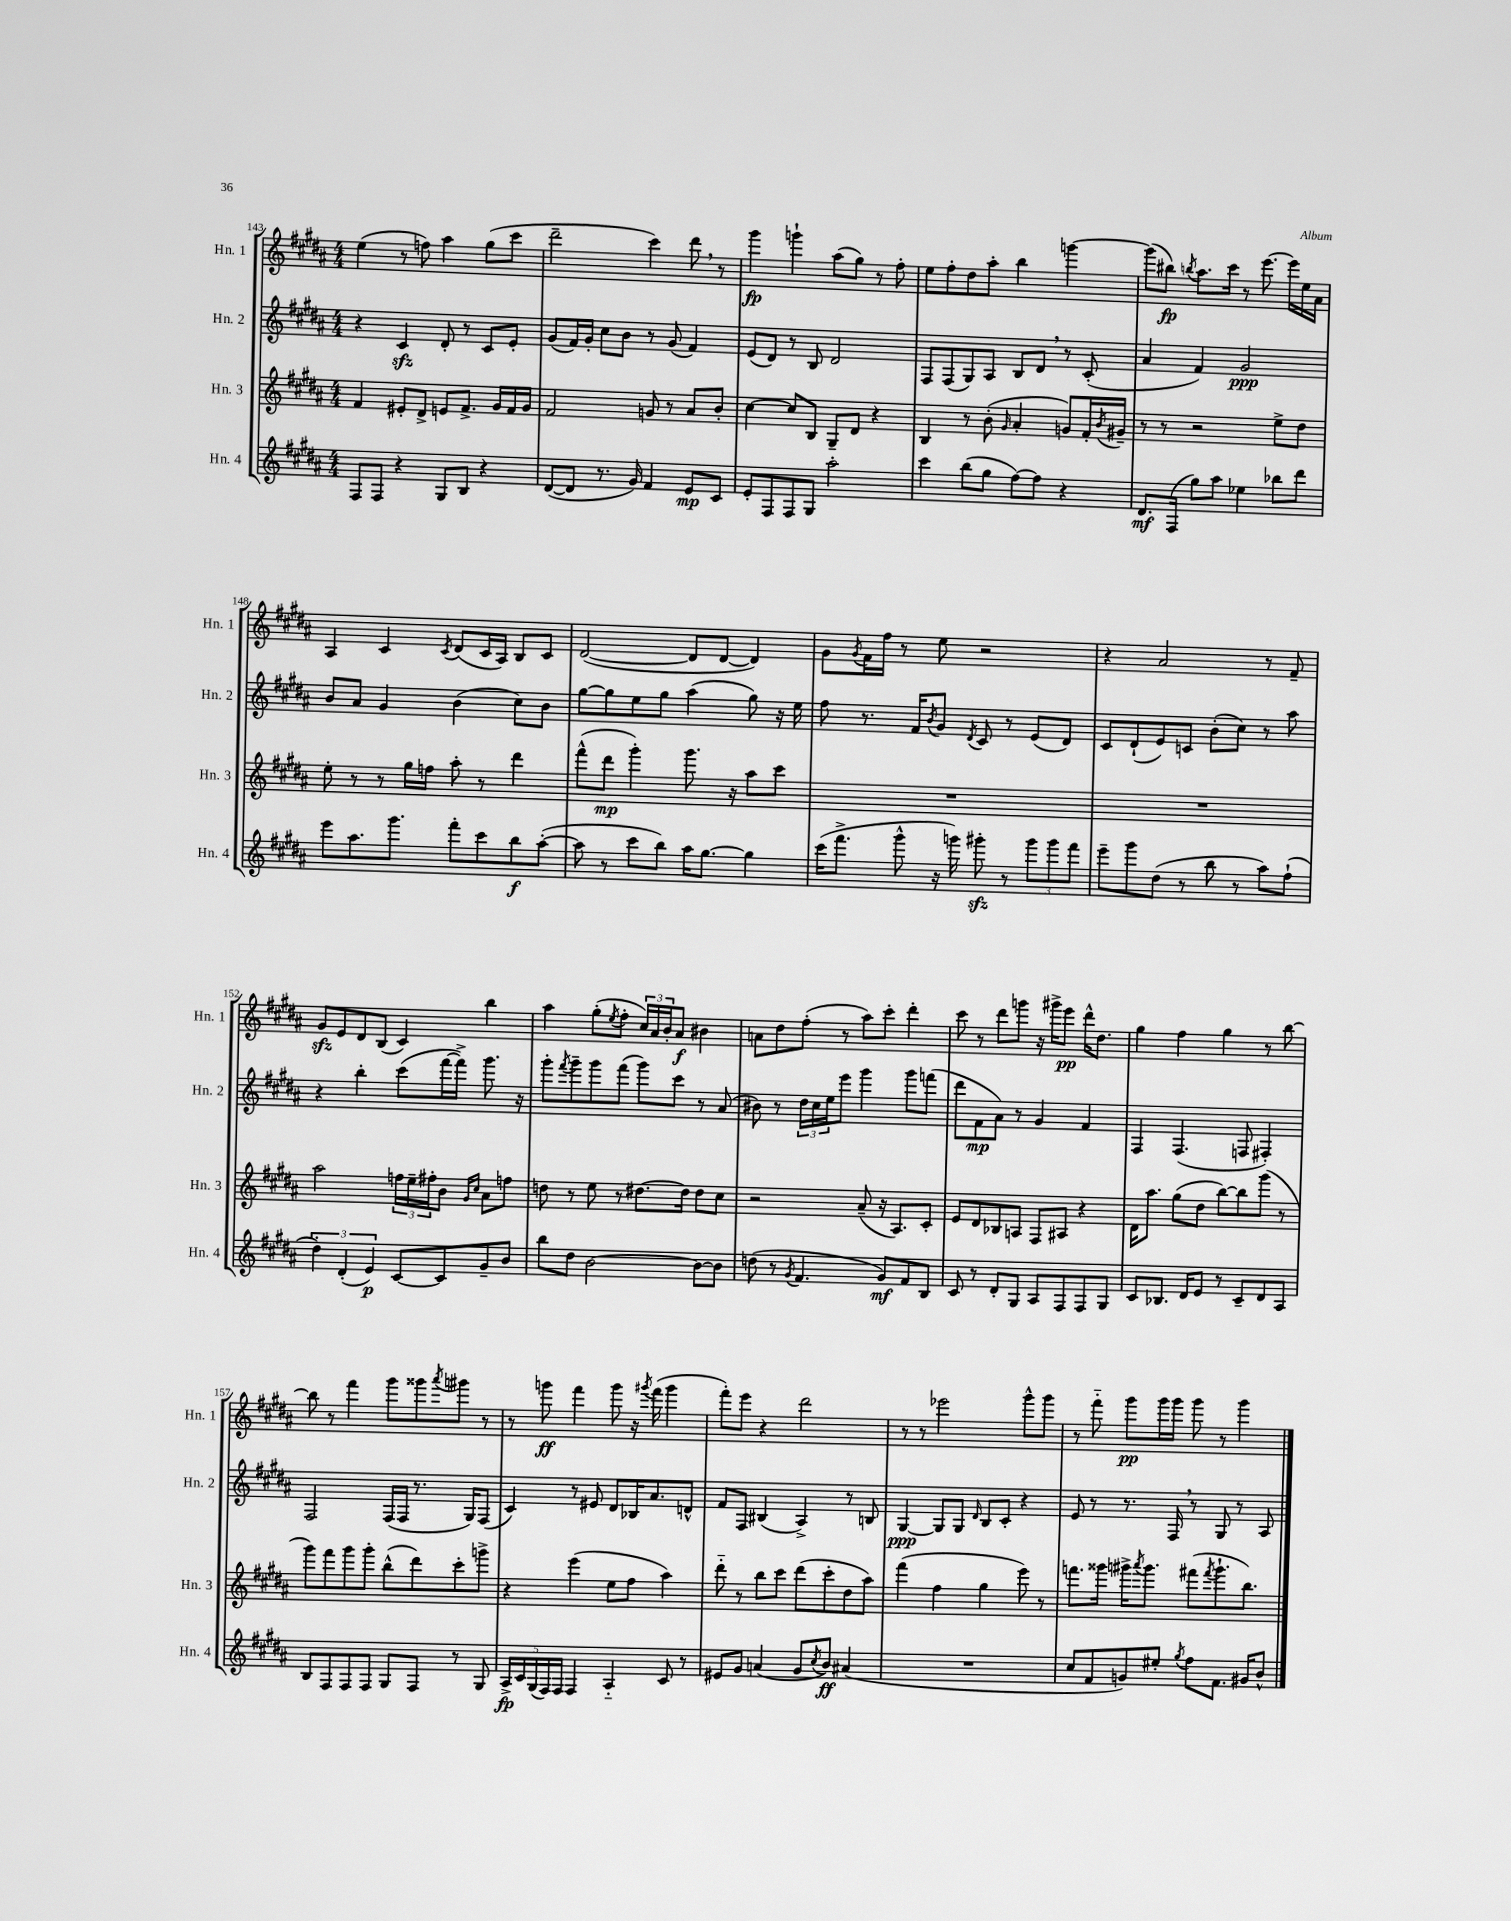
<<
\new StaffGroup <<
\new Staff = "s0" \with { instrumentName = "Hn. 1" shortInstrumentName = "Hn. 1" } {
    \clef treble \key b \major \numericTimeSignature \time 4/4
    e''4( r8 f''8) ais''4 gis''8( cis'''8 |
    dis'''2-- cis'''4) dis'''8 \breathe r8 |
    gis'''4\fp g'''4-! ais''8( gis''8) r8 fis''8-. |
    e''8 fis''8-. dis''8 ais''8-. b''4 g'''4~ |
    g'''8( bis''8\fp) \acciaccatura { b''8 } ais''8. cis'''16 r8 e'''8.~ e'''16 e''16 ais'16 |
    ais4 cis'4 \acciaccatura { cis'8 } dis'8( cis'16 ais16) b8 cis'8 |
    dis'2~( dis'8 dis'8~ dis'4) |
    gis'8 \acciaccatura { gis'8 } fis'16 fis''16 r8 e''8 r2 |
    r4 ais'2 r8 fis'8-- |
    gis'8\sfz e'8 dis'8 b8( cis'4) b''4 |
    ais''4 gis''8-.( \acciaccatura { e''8 } fis''8-. \tuplet 3/2 { cis''16) ais'16 b'16-. } ais'8\f bis'4 |
    a'8 dis''8 fis''8-.( r8 ais''8) cis'''8-. dis'''4-. |
    cis'''8 r8 dis'''8 g'''8 r16 gis'''16-> e'''8\pp dis'''16-^ dis''8. |
    gis''4 fis''4 gis''4 r8 b''8~ |
    b''8 r8 fis'''4 gis'''8 gisis'''8 \acciaccatura { ais'''8 } gis'''8 r8 |
    r8 g'''8\ff fis'''4 g'''8 r16 \acciaccatura { gis'''8 } fis'''16( gis'''4 |
    fis'''8-.) e'''8 r4 dis'''2 |
    r8 r8 ees'''2 gis'''8-^ gis'''8 |
    r8 fis'''8-_ gis'''8\pp gis'''16 gis'''16 gis'''8 r8 gis'''4 \bar "|." |
}
\new Staff = "s1" \with { instrumentName = "Hn. 2" shortInstrumentName = "Hn. 2" } {
    \clef treble \key b \major \numericTimeSignature \time 4/4
    r4 cis'4\sfz dis'8-. r8 cis'8 e'8-. |
    gis'8( fis'16) gis'16-. cis''8 b'8 r8 gis'8( fis'4) |
    e'8( dis'8) r8 b8 dis'2 |
    fis8 fis8( gis8) ais8 b8 dis'8 \breathe r8 cis'8-.( |
    ais'4 fis'4) gis'2\ppp |
    b'8 ais'8 gis'4 b'4( cis''8) b'8 |
    gis''8~ gis''8 e''8 gis''8 ais''4( gis''8) r16 e''16 |
    fis''8 r8. fis'16 \acciaccatura { b'8 } gis'8 \acciaccatura { dis'8 } cis'8 r8 e'8( dis'8) |
    cis'8 dis'8-!( e'8) c'8 b'8-.( cis''8) r8 ais''8 |
    r4 b''4-. cis'''8( fis'''16~ fis'''16->) gis'''8. r16 |
    gis'''8-. \acciaccatura { fis'''8 } gis'''8-- gis'''8 fis'''8( gis'''8) cis'''8 r8 ais'8( |
    bis'8) r8 \tuplet 3/2 { dis''16 cis''16 e''16 } e'''8 gis'''4 gis'''8 f'''8( |
    dis'''8 fis'8\mp ais'8) r8 gis'4 fis'4 |
    fis4 fis4.( f8 fis4-.) |
    fis2 fis16( fis16 r8. gis16) fis8( |
    cis'4) r8 eis'8 dis'8 bes16 ais'8. d'8-^ |
    fis'8 fis8 bis4( ais4->) r8 b8 |
    gis4~\ppp gis8 gis8 \grace { dis'16 } b8 cis'8-. r4 |
    e'8 r8 r8. fis16 \breathe r8 gis8 r8 ais8 \bar "|." |
}
\new Staff = "s2" \with { instrumentName = "Hn. 3" shortInstrumentName = "Hn. 3" } {
    \clef treble \key b \major \numericTimeSignature \time 4/4
    fis'4 eis'8-. dis'8-> e'8 fis'8.-> gis'16 fis'16 gis'16 |
    fis'2 g'8 r8 ais'8 b'8-. |
    cis''4~ cis''8 b8 gis8-- dis'8 r4 |
    b4 r8 b'8-.( \grace { gis'16 } ais'4-. g'8) fis'16-. \acciaccatura { b'8 } gis'16-- |
    r8 r8 r2 e''8-> dis''8 |
    e''8-. r8 r8 gis''16 f''16 ais''8-. r8 dis'''4 |
    fis'''8-^( dis'''8\mp gis'''4-.) gis'''8. r16 ais''8 cis'''8 |
    R1 |
    R1 |
    ais''2 \tuplet 3/2 { f''16 e''16-- fis''16-. } b'8 \grace { gis'16 cis''16 } ais'8 f''8 |
    d''8 r8 e''8 r8 dis''8.~ dis''16 dis''8 cis''8 |
    r2 ais'8--( r16 ais8.) cis'8-. |
    e'8 dis'8 bes8 a8 fis8 ais8 r4 |
    dis'16 ais''8. gis''8( dis''8 b''8~) b''8 gis'''8( r8 |
    gis'''8) fis'''8 gis'''8 gis'''8-. b''8-^( dis'''8) cis'''8-. g'''8-> |
    r4 e'''4( e''8 fis''8 ais''4) |
    dis'''8-_ r8 b''8 cis'''8 dis'''8( cis'''8-. dis''8 ais''8) |
    fis'''4( fis''4 gis''4 e'''8) r8 |
    f'''8. gisis'''16 gis'''16-> \acciaccatura { ais'''8 } gis'''8. fis'''8( \acciaccatura { fis'''8 } gis'''8.-! b''8.) \bar "|." |
}
\new Staff = "s3" \with { instrumentName = "Hn. 4" shortInstrumentName = "Hn. 4" } {
    \clef treble \key b \major \numericTimeSignature \time 4/4
    fis8 fis8 r4 gis8 b8 r4 |
    dis'8~( dis'8 r8. gis'16) fis'4 e'8\mp cis'8 |
    e'8-. fis8 fis8 gis8 ais''2-. |
    cis'''4 b''8( gis''8 fis''8~) fis''8 r4 |
    dis'8.\mf fis16( gis''8) ais''8 ees''4 bes''8 dis'''8 |
    e'''8 ais''8. gis'''8. fis'''8-. cis'''8 b''8\f ais''8~-.( |
    ais''8 r8 cis'''8 b''8) ais''16 gis''8.~ gis''4 |
    cis'''16( fis'''8.-> gis'''8-^ r16 g'''16) gis'''8-.\sfz r8 \tuplet 3/2 { gis'''8 gis'''8 fis'''8 } |
    e'''8-- gis'''8 dis''8( r8 b''8 r8 ais''8) fis''8-!( |
    \tuplet 3/2 { dis''4-_) dis'4-.( e'4\p) } cis'8~ cis'8 gis'8-- b'8 |
    b''8 dis''8 b'2~ b'8~ b'8 |
    d''8( r8 \acciaccatura { gis'8 } fis'4. gis'8\mf) fis'8 b8 |
    cis'8 r8 dis'8-. gis8 ais8 fis8 fis8 gis8 |
    cis'8 bes8. dis'16 e'8 r8 cis'8-- dis'8 ais8 |
    b8 fis8 fis8 fis8 gis8 fis8 r8 gis8 |
    \tuplet 5/4 { ais16->\fp cis'16 gis16( fis16) fis16 } fis4 ais4-_ cis'8 r8 |
    eis'8 gis'8 a'4( gis'8 \acciaccatura { cis''8 } b'8\ff) ais'4( |
    R1 |
    cis''8 fis'8 g'8) eis''8-. \acciaccatura { gis''8 } fis''8 fis'8. gis'16 b'8-^ \bar "|." |
}
>>
>>
\layout { \context { \Score currentBarNumber = #143 } }
